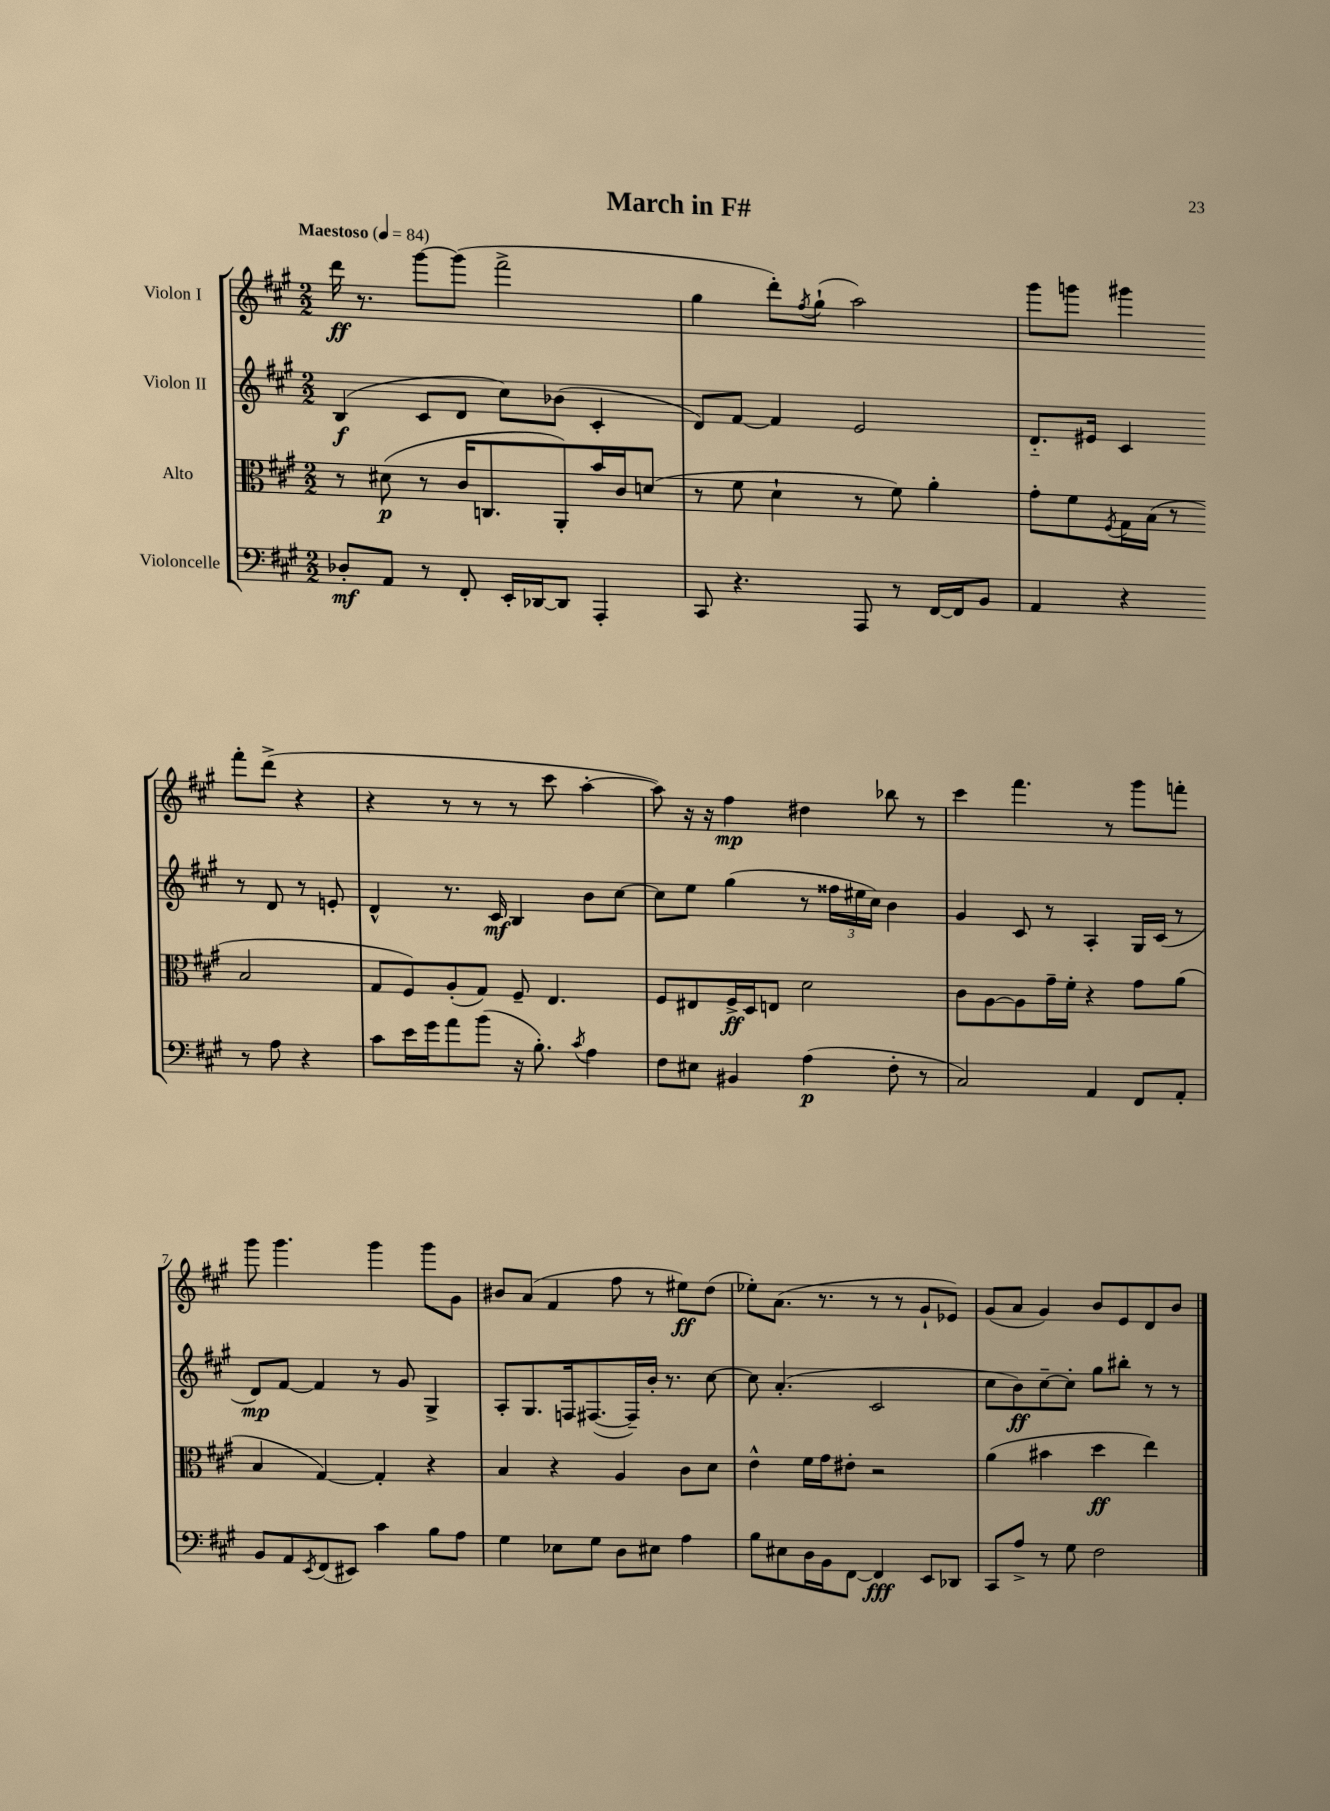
\header { title = "March in F#" }
<<
\new StaffGroup <<
\new Staff = "s0" \with { instrumentName = "Violon I" } {
    \clef treble \key a \major \numericTimeSignature \time 2/2 \tempo "Maestoso" 4 = 84
    d'''16\ff r8. gis'''8~ gis'''8( fis'''2-> |
    gis''4 d'''8-.) \acciaccatura { fis''8 } gis''8-!( a''2) |
    gis'''8 g'''8 gis'''4 fis'''8-. d'''8->( r4 |
    r4 r8 r8 r8 cis'''8 a''4~-. |
    a''8) r16 r16 fis''4\mp dis''4 bes''8 r8 |
    cis'''4 fis'''4. r8 gis'''8 f'''8-. |
    gis'''8 gis'''4. gis'''4 gis'''8 gis'8 |
    bis'8 a'8( fis'4 fis''8 r8 eis''8\ff) d''8( |
    ees''8-.) a'8.( r8. r8 r8 gis'8-! ees'8) |
    gis'8( a'8 gis'4) b'8 e'8 d'8 b'8 \bar "|." |
}
\new Staff = "s1" \with { instrumentName = "Violon II" } {
    \clef treble \key a \major \numericTimeSignature \time 2/2
    b4\f( cis'8 d'8 cis''8) bes'8( cis'4-. |
    d'8) fis'8~ fis'4 e'2 |
    d'8.-_ eis'16 cis'4 r8 d'8 r8 e'8-. |
    d'4-^ r8. cis'16\mf b4 b'8 cis''8~ |
    cis''8 e''8 gis''4( r8 \tuplet 3/2 { fisis''16 eis''16 cis''16) } b'4 |
    gis'4 cis'8 r8 a4-. gis16 cis'16( r8 |
    d'8\mp) fis'8~ fis'4 r8 gis'8 gis4-> |
    a8-. gis8. f16 fis8.~( fis16--) b'16-. r8. cis''8~ |
    cis''8 a'4.-.( cis'2 |
    cis''8 b'8\ff) cis''8~-- cis''8-. gis''8 bis''8-. r8 r8 \bar "|." |
}
\new Staff = "s2" \with { instrumentName = "Alto" } {
    \clef alto \key a \major \numericTimeSignature \time 2/2
    r8 dis'8\p( r8 cis'16 c8. a,8-.) b'16 cis'16 d'8( |
    r8 fis'8 d'4-! r8 fis'8) a'4-. |
    gis'8-. fis'8 \acciaccatura { fis8 } gis16 b16( r8 b2 |
    gis8 fis8) a8-.( gis8) fis8-- e4. |
    fis8 eis8 fis16->\ff d16 e8 d'2 |
    cis'8 a8~ a8 gis'16-- fis'16-. r4 gis'8 a'8( |
    b4 gis4~) gis4-. r4 |
    b4 r4 a4 cis'8 d'8 |
    e'4-^ fis'16 gis'16 eis'8-. r2 |
    a'4( bis'4 d''4\ff e''4) \bar "|." |
}
\new Staff = "s3" \with { instrumentName = "Violoncelle" } {
    \clef bass \key a \major \numericTimeSignature \time 2/2
    des8-.\mf a,8 r8 fis,8-. e,16-. des,16~ des,8 a,,4-. |
    cis,8 r4. a,,8 r8 fis,16~ fis,16 b,8 |
    a,4 r4 r8 a8 r4 |
    cis'8 e'16 gis'16 a'8 b'8( r16 b8.-.) \acciaccatura { cis'8 } a4 |
    fis8 eis8 bis,4 a4\p( fis8-. r8 |
    cis2) a,4 fis,8 a,8-. |
    b,8 a,8 \acciaccatura { e,8 } fis,8( eis,8) cis'4 b8 a8 |
    gis4 ees8 gis8 d8 eis8 a4 |
    b8 eis8 d16 b,16 fis,8~ fis,4\fff e,8 des,8 |
    cis,8 a8-> r8 gis8 fis2 \bar "|." |
}
>>
>>
